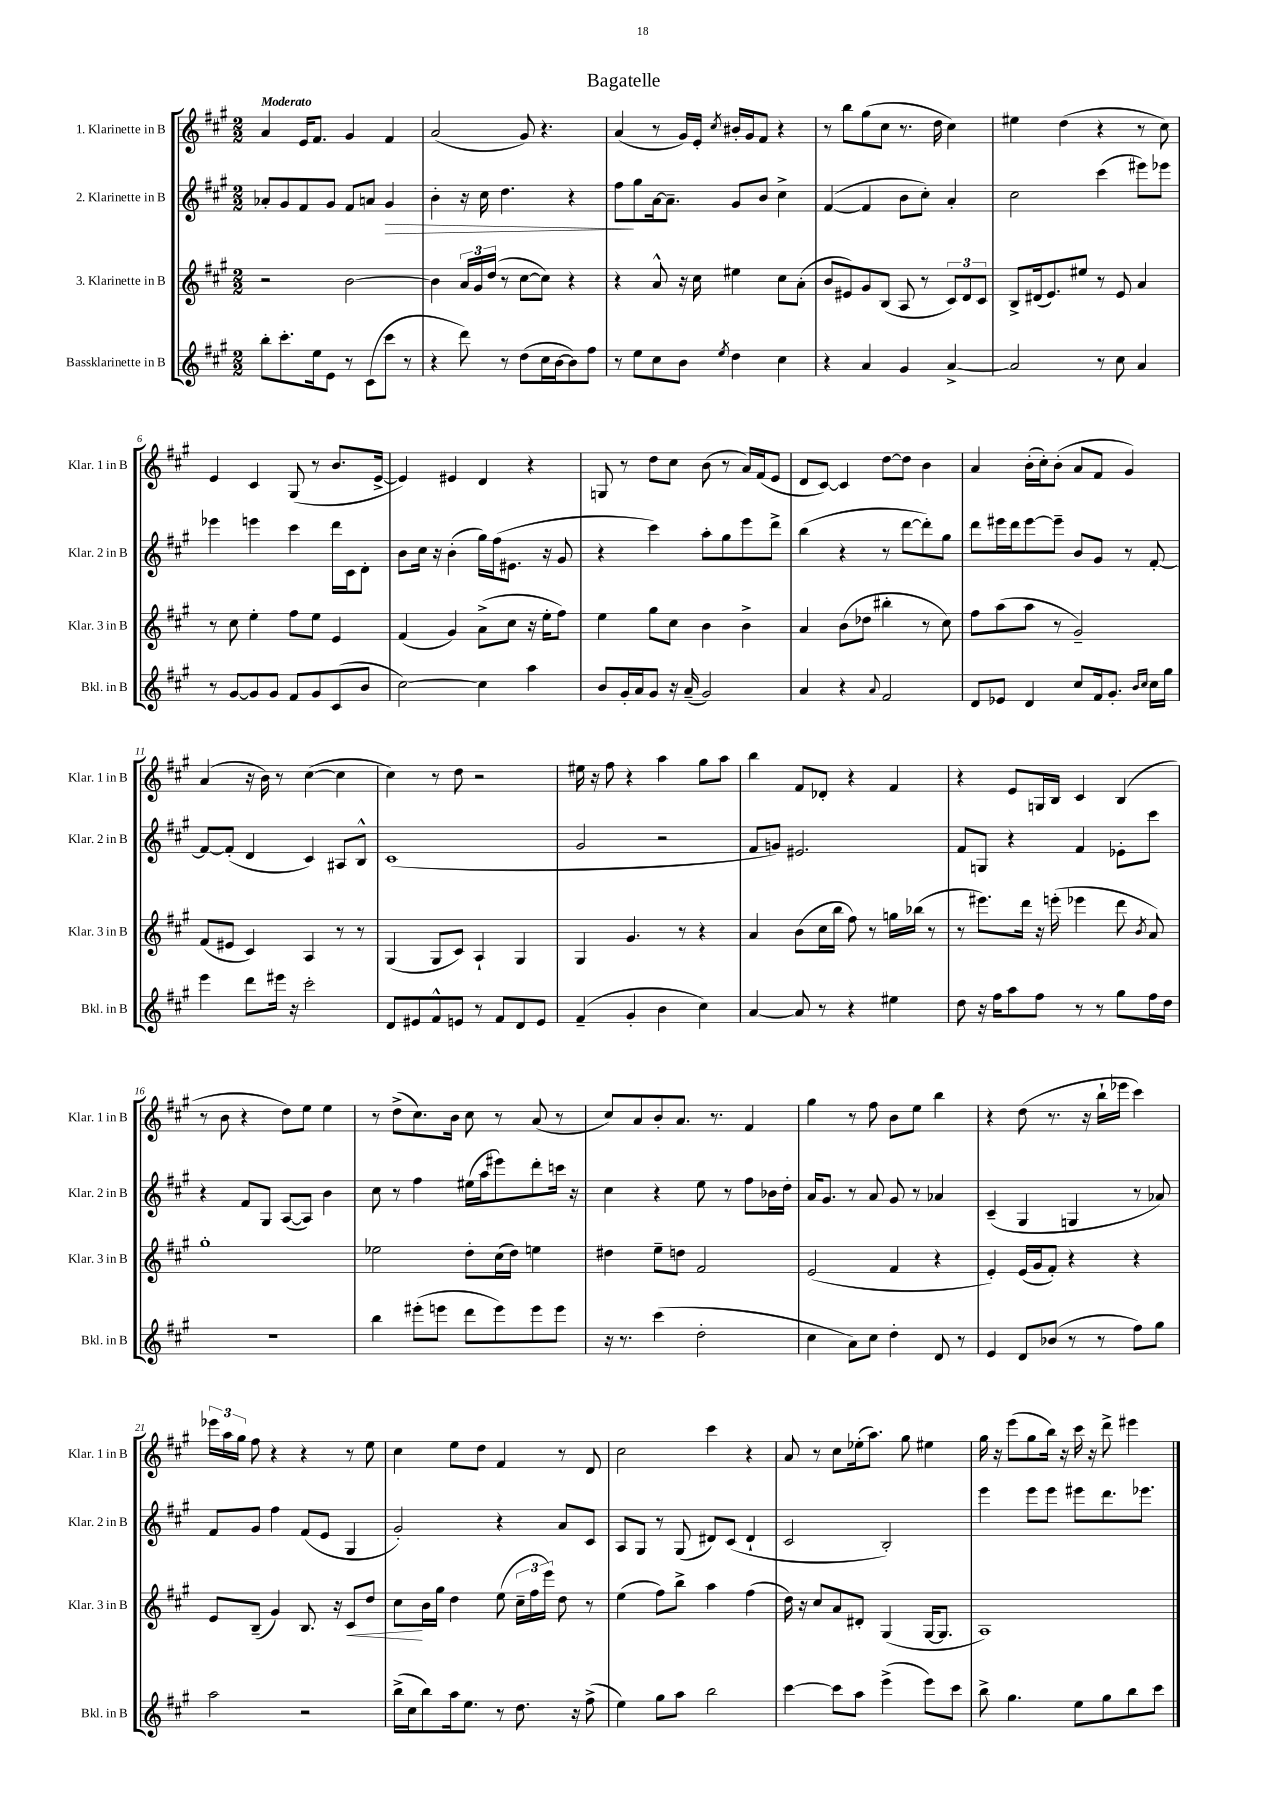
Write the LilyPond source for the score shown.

\header { title = "Bagatelle" }
<<
\new StaffGroup <<
\new Staff = "s0" \with { instrumentName = "1. Klarinette in B" shortInstrumentName = "Klar. 1 in B" } {
    \clef treble \key a \major \numericTimeSignature \time 2/2 \tempo "Moderato"
    \autoBeamOff a'4 e'16[ fis'8.] gis'4 fis'4 |
    a'2( gis'8) r4. |
    a'4( r8 gis'16[) e'16]-. \acciaccatura { cis''8 } bis'16[-. gis'16 fis'8] r4 |
    r8 b''8[ gis''8( cis''8] r8. d''16 cis''4) |
    eis''4 d''4( r4 r8 cis''8) |
    e'4 cis'4 gis8( r8 b'8.[ e'16]~-> |
    e'4) eis'4 d'4 r4 |
    g8 r8 d''8[ cis''8] b'8( r8 a'16[) fis'16( e'8] |
    d'8[ cis'8]~) cis'4 d''8[~ d''8] b'4 |
    a'4 b'16[-.( cis''16-.) b'8]-.( a'8[ fis'8] gis'4) |
    a'4( r16 b'16) r8 cis''4~( cis''4 |
    cis''4) r8 d''8 r2 |
    eis''16 r16 fis''8 r4 a''4 gis''8[ a''8] |
    b''4 fis'8[ des'8]-. r4 fis'4 |
    r4 e'8[ g16 b16] cis'4 b4( |
    r8 b'8 r4 d''8[) e''8] e''4 |
    r8 d''8[->( cis''8.) b'16] cis''8 r8 a'8( r8 |
    cis''8[) a'8 b'8-. a'8.] r8. fis'4 |
    gis''4 r8 fis''8 b'8[ e''8] b''4 |
    r4 d''8( r8. r16 b''16[-! ees'''16] cis'''4) |
    \tuplet 3/2 { ees'''16[ a''16 gis''16] } fis''8 r4 r4 r8 e''8 |
    cis''4 e''8[ d''8] fis'4 r8 d'8 |
    cis''2 cis'''4 r4 |
    a'8 r8 cis''8[ ees''16-.( a''8.]) gis''8 eis''4 |
    gis''16 r16 e'''8[( gis''8 b''16]) r16 cis'''16 r16 d'''8-> eis'''4 \bar "|." |
}
\new Staff = "s1" \with { instrumentName = "2. Klarinette in B" shortInstrumentName = "Klar. 2 in B" } {
    \clef treble \key a \major \numericTimeSignature \time 2/2
    \autoBeamOff aes'8[-. gis'8 fis'8 gis'8] fis'8[ a'8] gis'4\> |
    b'4-. r16 cis''16 d''4. r4 |
    fis''8[\! gis''8 a'16~ a'8.]-- gis'8[ b'8] cis''4-> |
    fis'4~( fis'4 b'8[ cis''8]-.) a'4-. |
    cis''2 cis'''4( eis'''8[) ees'''8] |
    ees'''4 e'''4 cis'''4 d'''16[ cis'16 d'8]-. |
    b'8[ cis''16] r16 b'4-.( gis''16[) fis''16( eis'8.] r16 gis'8 |
    r4 cis'''4) a''8[-. gis''8 e'''8 d'''8]-> |
    b''4( r4 r8 d'''8[~ d'''8-.) gis''8] |
    d'''8[ eis'''16 d'''16 eis'''8~ eis'''8]-- b'8[ gis'8] r8 fis'8~-. |
    fis'8[~ fis'8]-.( d'4 cis'4) ais8[ b8]-^ |
    cis'1( |
    gis'2 r2 |
    fis'8[ g'8]) eis'2. |
    fis'8[ g8] r4 fis'4 ees'8[-. cis'''8] |
    r4 fis'8[ gis8] a8[~( a8]) b'4 |
    cis''8 r8 fis''4 eis''16[( a''16 eis'''8) d'''8-. c'''16] r16 |
    cis''4 r4 e''8 r8 fis''8[ bes'16 d''16]-. |
    a'16[ gis'8.] r8 a'8 gis'8 r8 aes'4 |
    cis'4--( gis4 g4 r8 aes'8) |
    fis'8[ gis'8] fis''4 fis'8[( e'8] gis4 |
    gis'2-.) r4 a'8[ cis'8] |
    a8[ gis8] r8 gis8( dis'8[) cis'8]( dis'4-! |
    cis'2 b2-.) |
    e'''4 e'''8[ e'''8] eis'''8[ d'''8. ees'''8.] \bar "|." |
}
\new Staff = "s2" \with { instrumentName = "3. Klarinette in B" shortInstrumentName = "Klar. 3 in B" } {
    \clef treble \key a \major \numericTimeSignature \time 2/2
    \autoBeamOff r2 b'2~ |
    b'4 \tuplet 3/2 { a'16[ gis'16 d''16]( } r8 cis''8[~ cis''8]) r4 |
    r4 a'8-^ r16 cis''16 eis''4 cis''8[ a'8]-.( |
    b'8[ eis'8) gis'8 b8]( a8 r8 \tuplet 3/2 { cis'8[) d'8 cis'8] } |
    b8[-> dis'16( e'8.) eis''8] r8 e'8 a'4 |
    r8 cis''8 e''4-. fis''8[ e''8] e'4 |
    fis'4( gis'4) a'8[->( cis''8] r16 e''16[-. fis''8]) |
    e''4 gis''8[ cis''8] b'4 b'4-> |
    a'4 b'8[( des''8] bis''4-. r8 cis''8) |
    fis''8[ a''8( a''8] r8 gis'2--) |
    fis'8[( eis'8] cis'4) a4 r8 r8 |
    gis4( gis8[ cis'8]) a4-! gis4 |
    gis4 gis'4. r8 r4 |
    a'4 b'8[( cis''16 b''16] fis''8) r8 g''16[ bes''16]( r8 |
    r8 eis'''8.[) d'''16] r16 e'''16-.( ees'''4 d'''8 \acciaccatura { b'8 } a'8) |
    gis''1-. |
    ees''2 d''8[-. cis''16( d''16]) e''4 |
    dis''4 e''8[-- d''8] fis'2 |
    e'2( fis'4 r4 |
    e'4-.) e'16[( gis'16 fis'8]-.) r4 r4 |
    e'8[ b8]--( gis'4) b8. r16 cis'8[\< d''8] |
    cis''8[\! b'16 gis''16] d''4 e''8( \tuplet 3/2 { cis''16[-- fis''16 e'''16]) } d''8 r8 |
    e''4( fis''8[) b''8]-> a''4 fis''4( |
    d''16) r16 cis''8[ a'8 dis'8]-. gis4( gis16[~ gis8.] |
    a1) \bar "|." |
}
\new Staff = "s3" \with { instrumentName = "Bassklarinette in B" shortInstrumentName = "Bkl. in B" } {
    \clef treble \key a \major \numericTimeSignature \time 2/2
    \autoBeamOff b''8[-. cis'''8.-. e''16 e'8] r8 cis'8[( cis'''8] r8 |
    r4 d'''8) r8 d''8[( cis''16 b'16~ b'8) fis''8] |
    r8 e''8[ cis''8 b'8] \acciaccatura { e''8 } d''4 cis''4 |
    r4 a'4 gis'4 a'4~-> |
    a'2 r8 cis''8 a'4 |
    r8 gis'8[~ gis'8 gis'8] fis'8[ gis'8 cis'8( b'8] |
    cis''2~) cis''4 a''4 |
    b'8[ gis'16-. a'16 gis'8] r16 a'16--( gis'2) |
    a'4 r4 \appoggiatura { a'8 } fis'2 |
    d'8[ ees'8] d'4 cis''8[ fis'16 gis'8.]-. \grace { b'16[ cis''16] } cis''16[ gis''16] |
    e'''4 d'''8[ eis'''16] r16 cis'''2-. |
    d'8[ eis'8 fis'8-^ e'8] r8 fis'8[ d'8 e'8] |
    fis'4--( gis'4-. b'4 cis''4) |
    a'4~ a'8 r8 r4 eis''4 |
    d''8 r16 fis''16[ a''8 fis''8] r8 r8 gis''8[ fis''16 d''16] |
    r1 |
    b''4 eis'''8[-.( e'''8] d'''8[ e'''8) e'''8 e'''8] |
    r16 r8. cis'''4( d''2-. |
    cis''4 a'8[) cis''8] d''4-. d'8 r8 |
    e'4 d'8[ bes'8]( r8 r8 fis''8[) gis''8] |
    a''2 r2 |
    b''16[->( cis''16 b''8) a''16 e''8.] r8 d''8. r16 fis''8->( |
    e''4) gis''8[ a''8] b''2 |
    cis'''4~ cis'''8[ a''8] e'''4->( e'''8[) cis'''8] |
    b''8-> gis''4. e''8[ gis''8 b''8 cis'''8] \bar "|." |
}
>>
>>
